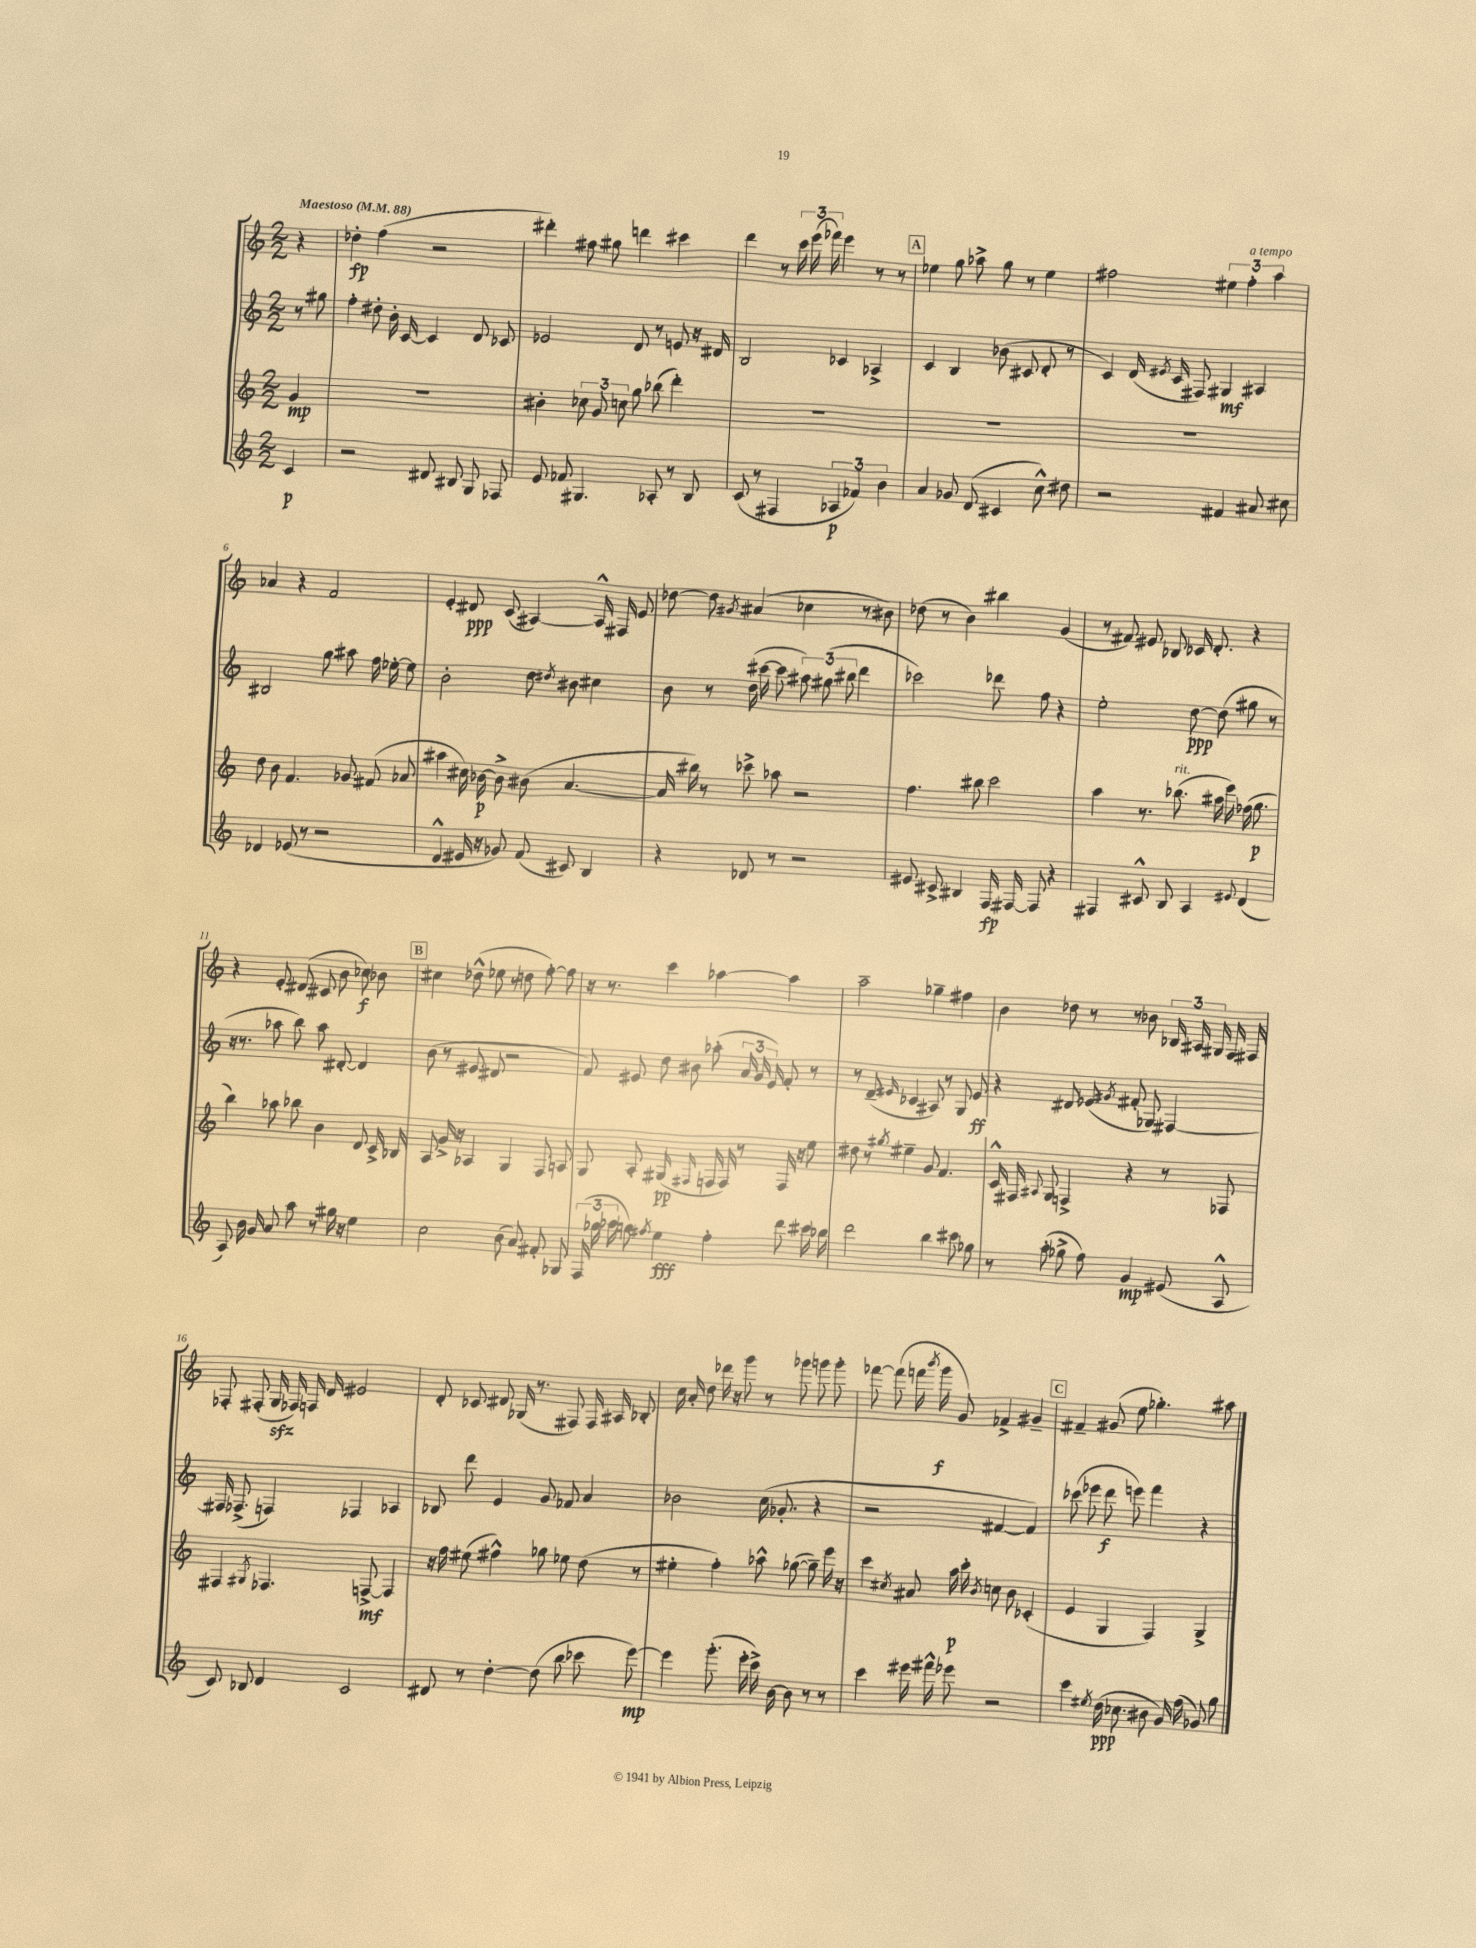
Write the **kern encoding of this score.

**kern	**kern	**kern	**kern
*staff4	*staff3	*staff2	*staff1
*clefG2	*clefG2	*clefG2	*clefG2
*k[]	*k[]	*k[]	*k[]
*M2/2	*M2/2	*M2/2	*M2/2
*MM88	*MM88	*MM88	*MM88
4c	4g	8r	4r
.	.	8gg#	.
=	=	=	=
2r	1r	4ff'	4dd-'
.	.	8dd#'	(4ff
.	.	16b'	.
.	.	[16c	.
8d#	.	4c]	2r
8B#	.	.	.
8G	.	8d	.
8F-	.	8c-	.
=	=	=	=
8e	4b#'	2e-	4ddd#')
8f-	.	.	.
4.G#	12cc-	.	8ff#
.	12g	.	.
.	.	.	8gg#
.	12cc	.	.
.	8gg	8d	4ddd
8A-'	(8bb-	8r	.
8r	4ddd')	8e	4ccc#
8B	.	16r	.
.	.	16d#	.
=	=	=	=
(8c	1r	2B	4ddd
8r	.	.	.
4F#	.	.	8r
.	.	.	24ccc
.	.	.	(24eee
.	.	.	24fff-)
6A-	.	4c-	4eee
6f-)	.	.	.
.	.	4A-^	8r
6b	.	.	.
.	.	.	8r
=	=	=	=
4a	1r	4c	4ee-
8g-	.	4B	8gg
(8d	.	.	8aa-^
4c#	.	(8b-	8gg
.	.	8c#	8r
8cc^^)	.	8d'	4ee-
8dd#	.	8r	.
=	=	=	=
2r	1r	4c)	2ff#
.	.	(16d	.
.	.	8qe#	.
.	.	16c	.
.	.	8F#)	.
4f#	.	4G#	6ee#
.	.	.	6ff#'
8a#	.	4A#	.
.	.	.	6aa
8cc#	.	.	.
=	=	=	=
4d-	8dd	2B#	4a-
.	8b	.	.
(8e-	4.f	.	4r
8r	.	.	.
2r	.	8gg	2f
.	8g-	8aa#	.
.	(8f#	16ff	.
.	.	[16ee-'	.
.	8a-	8ee-]	.
=	=	=	=
4d^^	4aa#	2b'	4e'
16e#	16cc#)	.	8d#
16r	[16b-	.	.
8g-)	8b-^]	.	(8c
(8f	(8b#	8dd	[4A#)
.	.	8qdd#	.
8c#)	[4.a	8b#	.
4B	.	4cc#	16A#^^]
.	.	.	16F#
.	.	.	8e
=	=	=	=
4r	16a]	8b	[8dd-
.	16bb#)	.	.
.	8r	8r	8dd-]
.	.	.	8qg#
8d-	8ccc-^	(16dd	(4a#
.	.	[16ccc#	.
8r	8aa-	8ccc#]	.
2r	2r	12aa#)	4cc-
.	.	(12gg#	.
.	.	12bb#	.
.	.	4ddd	8r
.	.	.	8b#)
=	=	=	=
8e#	4.ff	2ccc-)	(8dd-
8c#^	.	.	8r
4B#	.	.	4b)
.	8bb#	.	.
16F	2ccc	8ddd-	4bb#
[16F#	.	.	.
8F#]	.	8ff	.
4r	.	4r	(4g
=	=	=	=
4F#	4aa	2ee'	8r
.	.	.	8f#)
8c#^^	8.r	.	8e#
8B	.	.	8B-
.	(8.bb-	.	.
4A	.	[8dd	16c-
.	.	.	8.d'
.	16aa#	(8dd]	.
.	16eee)	.	.
8qqe#	.	.	.
(4d	(16ff-	8gg#	4r
.	8.gg	.	.
.	.	8r	.
=	=	=	=
8A)	4bb)	16r	4r
.	.	8.r	.
16b	.	.	.
16g	.	.	.
8a	8aa-	8aa-	8e'
8aa	8bb-	8bb)	(8d#
8r	4b	8aa-	8c#
16gg#	.	[8d#'	8b
16r	.	.	.
4ee	8d	4d#]	8cc-)
.	16c^	.	8b-
.	16B-	.	.
=	=	=	=
2cc	8A	(8b	4cc#
.	16g^	8r	.
.	16r	.	.
.	4A-	8e#	(8dd-^^
.	.	8d#	8ee-
(8b	4G	2r	8r
8a)	.	.	8dd
8f#'	8F	.	[8ff')
8G-	8A	.	8ff]
=	=	=	=
(24F	8G	8f)	16r
24gg-	.	.	.
.	.	.	8.r
24aa-	.	.	.
8gg)	8A'	8e#	.
8qff#	.	.	.
4ee	(4G#	8dd	4ccc
.	.	8b#	.
.	16qqG#	.	.
.	16qqF#	.	.
4ff#'	16F	(8aa-'	[4aa-
.	16F)	.	.
.	8r	24a	.
.	.	24g	.
.	.	24e#)	.
8ddd	16F	8f'	4aa-]
.	16r	.	.
16ccc#	8ee	8r	.
16bb-	.	.	.
=	=	=	=
2ddd	8dd#	8r	2aa~
.	8r	(8d~	.
.	8qgg#	16qqe#	.
.	4ee#~	4c-	.
4bb	8g	8A#)	4gg-~
.	4.f	8r	.
8ccc#	.	8G	4ff#
8gg-	.	8e#	.
=	=	=	=
8r	16c^^	4r	4b
.	16F#	.	.
.	8qqA#	.	.
(8aa'	8G	.	.
8gg-^	4F^	8d#	8dd-
8ff)	.	(8e-	8r
.	.	8qg#	.
4g	4r	8f#'	8r
.	.	8G-)	8b-
(8e#	8r	[4F#	24B-
.	.	.	24A#
.	.	.	24G#
8A^^	8F-	.	16F
.	.	.	16F#
=	=	=	=
8c)	4F#	16F#]	8F-'
.	.	(8.F-^	.
8B-	.	.	(8F#'
.	8qG#	.	.
4d	4.F-	4F)	16G
.	.	.	16F-)
.	.	.	16F
.	.	.	16d
2c	.	4F-	2e#
.	[8F^	.	.
.	4F]	4A-	.
=	=	=	=
8d#	16r	8B-	8d'
.	16ff	.	.
8r	(8ee#	8ddd	8c-
[4dd'	4ff#^^)	4e	8d#
.	.	.	(16G-
.	.	.	8.r
(8dd]	8gg-	8g	.
8bb	8ee-	8f-	8F#)
8ccc-	(8dd	4a	16F#
.	.	.	16A#
[8eee)	8r	.	8B-'
=	=	=	=
4eee]	4ee#'	2b-	16cc
.	.	.	16a'
.	.	.	8dd
(8.ggg'	4ff')	.	16ddd-
.	.	.	16r
.	.	.	8ggg
16eee'	.	.	.
16ccc^)	8aa-^^	(16cc	8r
[16b	.	8.g-'	.
8b]	([8gg-	.	8ggg-
8r	8gg-~])	4r	8ggg
8r	16eee	.	8ggg'
.	16r	.	.
=	=	=	=
4ccc	4ccc	2r	[8fff-
.	.	.	(8fff-]
.	8qcc#	.	.
16eee#	8a#	.	16fff
.	.	.	8qbbb
16fff#^^	.	.	16ggg
8eee-	16aa	.	8g)
.	16ccc'	.	.
.	8qb	.	.
2r	8cc	[4f#	4f-^
.	8b	.	.
.	(4c-'	4f#])	4g#~
=	=	=	=
4ccc	4e	(8ccc-	4f#~
.	.	8eee-	.
8qee#	.	.	.
(16dd	4G	8ddd	(8g#
8.cc-	.	.	.
.	.	8eee)	8ee
8b#	4F)	4fff	4.gg-')
16g)	.	.	.
(16ff	.	.	.
8g-)	4G^	4r	.
8gg	.	.	8aa#
==	==	==	==
*-	*-	*-	*-
